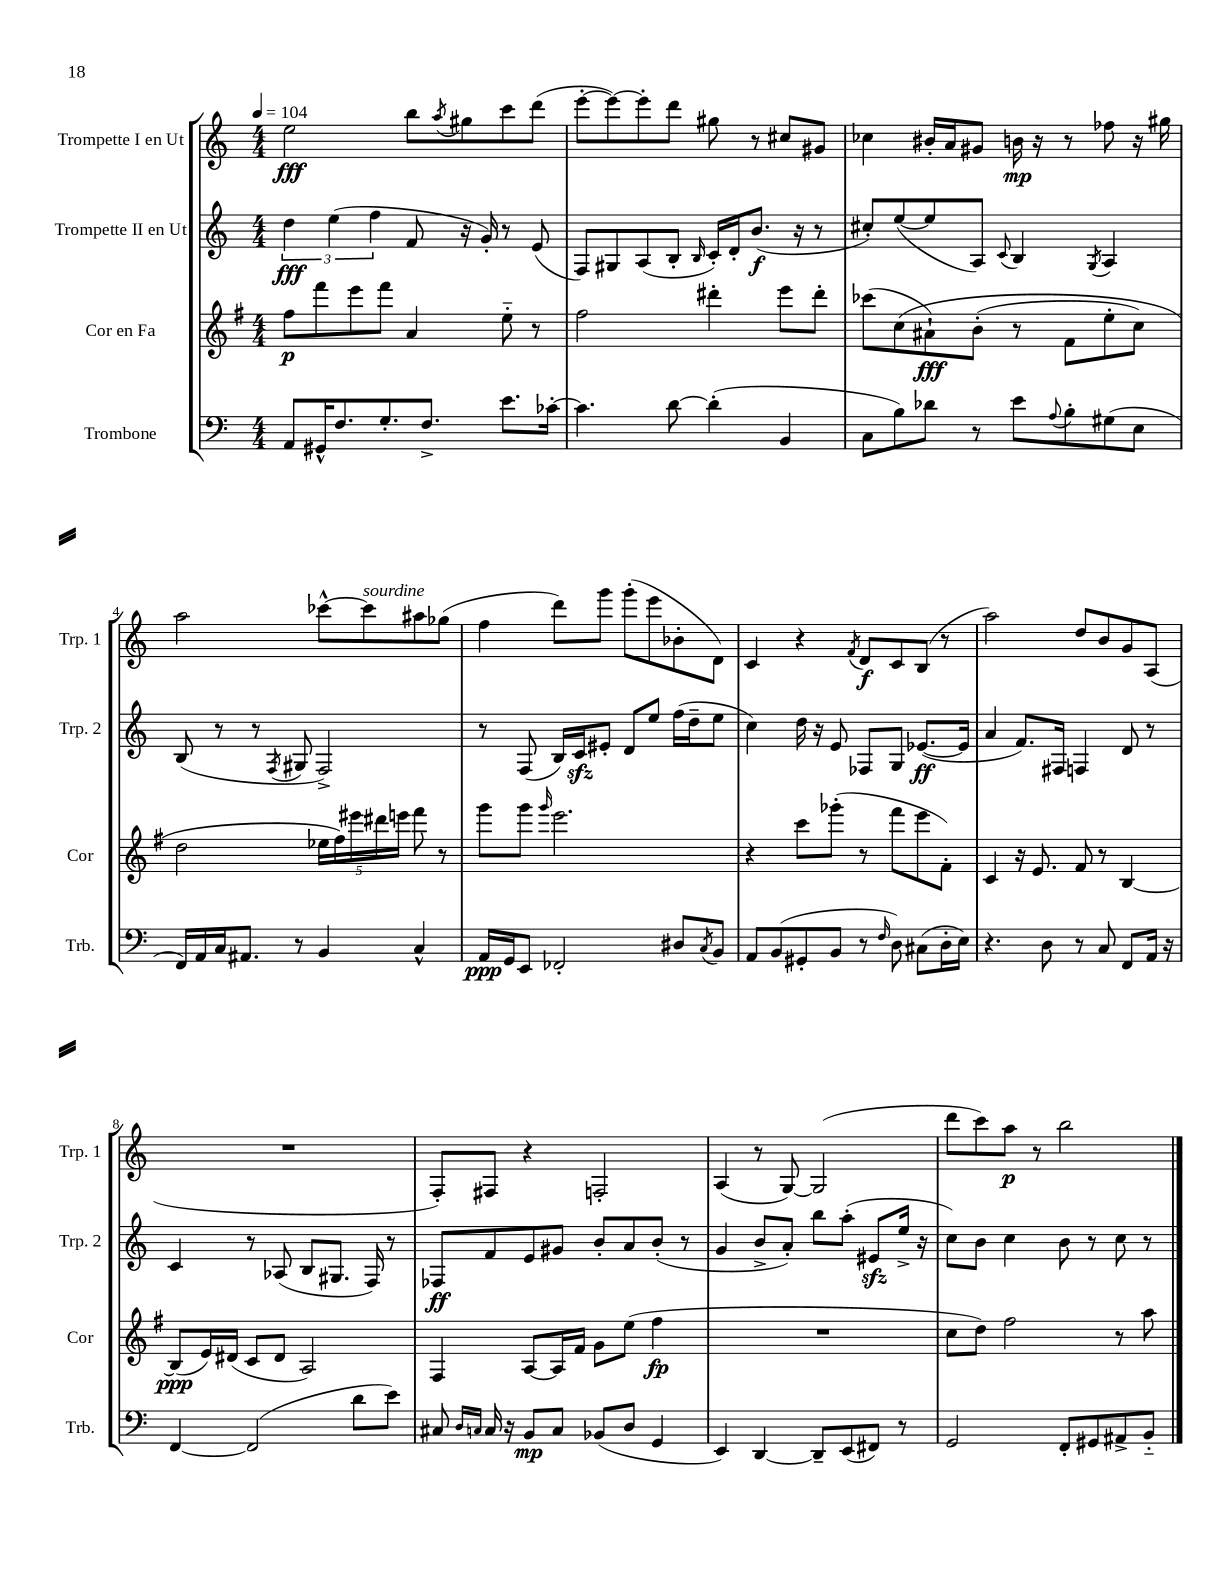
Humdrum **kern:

**kern	**dynam	**kern	**dynam	**kern	**dynam	**kern	**dynam
*part4	*part4	*part3	*part3	*part2	*part2	*part1	*part1
*staff4	*staff4	*staff3	*staff3	*staff2	*staff2	*staff1	*staff1
*I"Trombone	*	*I"Cor en Fa	*	*I"Trompette II en Ut	*	*I"Trompette I en Ut	*
*I'Trb.	*	*I'Cor	*	*I'Trp. 2	*	*I'Trp. 1	*
*clefF4	*	*clefG2	*	*clefG2	*	*clefG2	*
*k[]	*	*k[f#]	*	*k[]	*	*k[]	*
*M4/4	*	*M4/4	*	*M4/4	*	*M4/4	*
*MM104	*	*MM104	*	*MM104	*	*MM104	*
=1	=1	=1	=1	=1	=1	=1	=1
8AA/L	.	8ff#\L	p	6dd\	fff	2ee\	fff
16GG#X^^/K	.	8fff#\	.	.	.	.	.
.	.	.	.	(6ee\	.	.	.
8.F/	.	.	.	.	.	.	.
.	.	8eee\	.	.	.	.	.
.	.	.	.	6ff\	.	.	.
8.G'/	.	8fff#\J	.	.	.	.	.
.	.	4a/	.	8f/	.	8bb\L	.
8.F^/J	.	.	.	.	.	.	.
.	.	.	.	.	.	8qaa/	.
.	.	.	.	16r	.	8gg#X\	.
.	.	.	.	16g'/)	.	.	.
8.e\L	.	8ee\	.	8r	.	8ccc\	.
.	.	8r	.	(8e/	.	(8ddd\J	.
[16c-X'\Jk	.	.	.	.	.	.	.
=2	=2	=2	=2	=2	=2	=2	=2
4.c-\]	.	2ff#\	.	8F/L)	.	[8eee'\L	.
.	.	.	.	8G#X/	.	8eee\_)	.
.	.	.	.	(8A/	.	8eee'\]	.
[8d\	.	.	.	8B'/J	.	8ddd\J	.
.	.	.	.	16qqB/	.	.	.
(4d'\]	.	4ddd#X'\	.	16c'/LL)	.	8gg#X\	.
.	.	.	.	16d'/J	.	.	.
.	.	.	.	(8.b/J	f	8r	.
4BB/	.	8eee\L	.	.	.	8cc#X/L	.
.	.	.	.	16r	.	.	.
.	.	8ddd#'\J	.	8r	.	8g#X/J	.
=3	=3	=3	=3	=3	=3	=3	=3
8C\L	.	(8ccc-X\L	.	8cc#X'/L)	.	4cc-X\	.
8B\)	.	(8cc\	.	([8ee/	.	.	.
8d-X\J	.	8a#X`\)	fff	8ee/]	.	16b#X'/LL	.
.	.	.	.	.	.	16a/J	.
8r	.	(8b'\J	.	8A/J)	.	8g#X/J	.
.	.	.	.	8qqc/	.	.	.
8e\L	.	8r	.	4B/	.	16bn\	mp
.	.	.	.	.	.	16r	.
8qqA/	.	.	.	.	.	.	.
8B'\	.	8f#\L	.	.	.	8r	.
.	.	.	.	8qG/	.	.	.
(8G#X\	.	8ee'\	.	4A/	.	8ff-X\	.
8E\J	.	8cc\J)	.	.	.	16r	.
.	.	.	.	.	.	16gg#X\	.
!!LO:LB:g=z
=4	=4	=4	=4	=4	=4	=4	=4
16FF/LL)	.	2dd\	.	(8B/	.	2aa\	.
16AA/	.	.	.	.	.	.	.
16C/J	.	.	.	8r	.	.	.
8.AA#X/J	.	.	.	.	.	.	.
.	.	.	.	8r	.	.	.
.	.	.	.	8qF/	.	.	.
8r	.	.	.	8G#X/	.	.	.
4BB/	.	20ee-X\LL	.	2F^/)	.	[8ccc-X^^\L	.
.	.	20ff#\)	.	.	.	.	.
.	.	20eee#X\	.	.	.	.	.
!	!	!	!	!	!	!LO:TX:a:i:t=sourdine	!
.	.	.	.	.	.	8ccc-\]	.
.	.	20ddd#X\	.	.	.	.	.
.	.	20eeen\JJ	.	.	.	.	.
4C^^/	.	8fff#\	.	.	.	8aa#X\	.
.	.	8r	.	.	.	(8gg-X\J	.
=5	=5	=5	=5	=5	=5	=5	=5
16AA/LL	ppp	8ggg\L	.	8r	.	4ff\	.
16GG/J	.	.	.	.	.	.	.
8EE/J	.	8ggg\J	.	(8F/	.	.	.
.	.	16qqggg/	.	.	.	.	.
2FF-X'/	.	2.eee\	.	16B/LL)	.	8ddd\L)	.
.	.	.	.	16czz/J	.	.	.
.	.	.	.	8e#X'/J	.	8ggg\J	.
.	.	.	.	8d/L	.	(8ggg'\L	.
.	.	.	.	8ee/J	.	8eee\	.
8D#X/L	.	.	.	(16ff\LL	.	8b-X'\	.
.	.	.	.	16dd~\J	.	.	.
8qC/	.	.	.	.	.	.	.
8BB/J	.	.	.	8ee\J	.	8d\J)	.
=6	=6	=6	=6	=6	=6	=6	=6
8AA/L	.	4r	.	4cc\)	.	4c/	.
(8BB/	.	.	.	.	.	.	.
8GG#X'/	.	8ccc\L	.	16dd\	.	4r	.
.	.	.	.	16r	.	.	.
8BB/J	.	(8ggg-X'\J	.	8e/	.	.	.
.	.	.	.	.	.	8qf/	.
8r	.	8r	.	8F-X/L	.	8d/L	f
16qqF/	.	.	.	.	.	.	.
8D\)	.	8fff#\L	.	8G/J	.	8c/	.
(8C#X\L	.	8eee\	.	([8.e-X/L	ff	(8B/J	.
16D'\L	.	8f#'\J)	.	.	.	8r	.
16E\JJ)	.	.	.	16e-/Jk]	.	.	.
=7	=7	=7	=7	=7	=7	=7	=7
4.r	.	4c/	.	4a/	.	2aa\)	.
.	.	16r	.	8.f/L)	.	.	.
.	.	8.e/	.	.	.	.	.
8D\	.	.	.	.	.	.	.
.	.	.	.	16F#X/Jk	.	.	.
8r	.	8f#/	.	4Fn/	.	8dd/L	.
8C/	.	8r	.	.	.	8b/	.
8FF/L	.	[4B/	.	8d/	.	8g/	.
16AA/Jk	.	.	.	8r	.	(8A/J	.
16r	.	.	.	.	.	.	.
!!LO:LB:g=z
=8	=8	=8	=8	=8	=8	=8	=8
[4FF/	.	(8B/L]	ppp	4c/	.	1r	.
.	.	16e/L)	.	.	.	.	.
.	.	(16d#X/JJ	.	.	.	.	.
(2FF/]	.	8c/L	.	8r	.	.	.
.	.	8d#/J	.	(8A-X/	.	.	.
.	.	2A/)	.	8B/L	.	.	.
.	.	.	.	8.G#X/J	.	.	.
8d\L	.	.	.	.	.	.	.
.	.	.	.	16F/)	.	.	.
8e\J)	.	.	.	8r	.	.	.
=9	=9	=9	=9	=9	=9	=9	=9
8C#X/	.	4F#/	.	8F-X/L	ff	8F'/L)	.
16qqD/LL	.	.	.	.	.	.	.
16qqCn/JJ	.	.	.	.	.	.	.
16C/	.	.	.	8f/	.	8F#X/J	.
16r	.	.	.	.	.	.	.
8BB/L	mp	[8A/L	.	8e/	.	4r	.
8C/J	.	16A/L]	.	8g#X/J	.	.	.
.	.	16f#/JJ	.	.	.	.	.
(8BB-X/L	.	8g\L	.	8b'/L	.	2Fn'/	.
8D/J	.	(8ee\J	.	8a/	.	.	.
4GG/	.	4ff#\	fp	(8b'/J	.	.	.
.	.	.	.	8r	.	.	.
=10	=10	=10	=10	=10	=10	=10	=10
4EE/)	.	1r	.	4g/	.	(4A/	.
[4DD/	.	.	.	8b^/L	.	8r	.
.	.	.	.	8a'/J)	.	[8G/)	.
8DD~/L]	.	.	.	8bb\L	.	(2G/]	.
(8EE/	.	.	.	(8aa'\J	.	.	.
8FF#X/J)	.	.	.	8e#Xzz/L	.	.	.
8r	.	.	.	16ee^/Jk	.	.	.
.	.	.	.	16r	.	.	.
=11	=11	=11	=11	=11	=11	=11	=11
2GG/	.	8cc\L	.	8cc\L)	.	8ddd\L	.
.	.	8dd\J)	.	8b\J	.	8ccc\)	.
.	.	2ff#\	.	4cc\	.	8aa\J	p
.	.	.	.	.	.	8r	.
8FF'/L	.	.	.	8b\	.	2bb\	.
8GG#X/	.	.	.	8r	.	.	.
8AA#X^/	.	8r	.	8cc\	.	.	.
8BB/J	.	8aa\	.	8r	.	.	.
==	==	==	==	==	==	==	==
*-	*-	*-	*-	*-	*-	*-	*-
